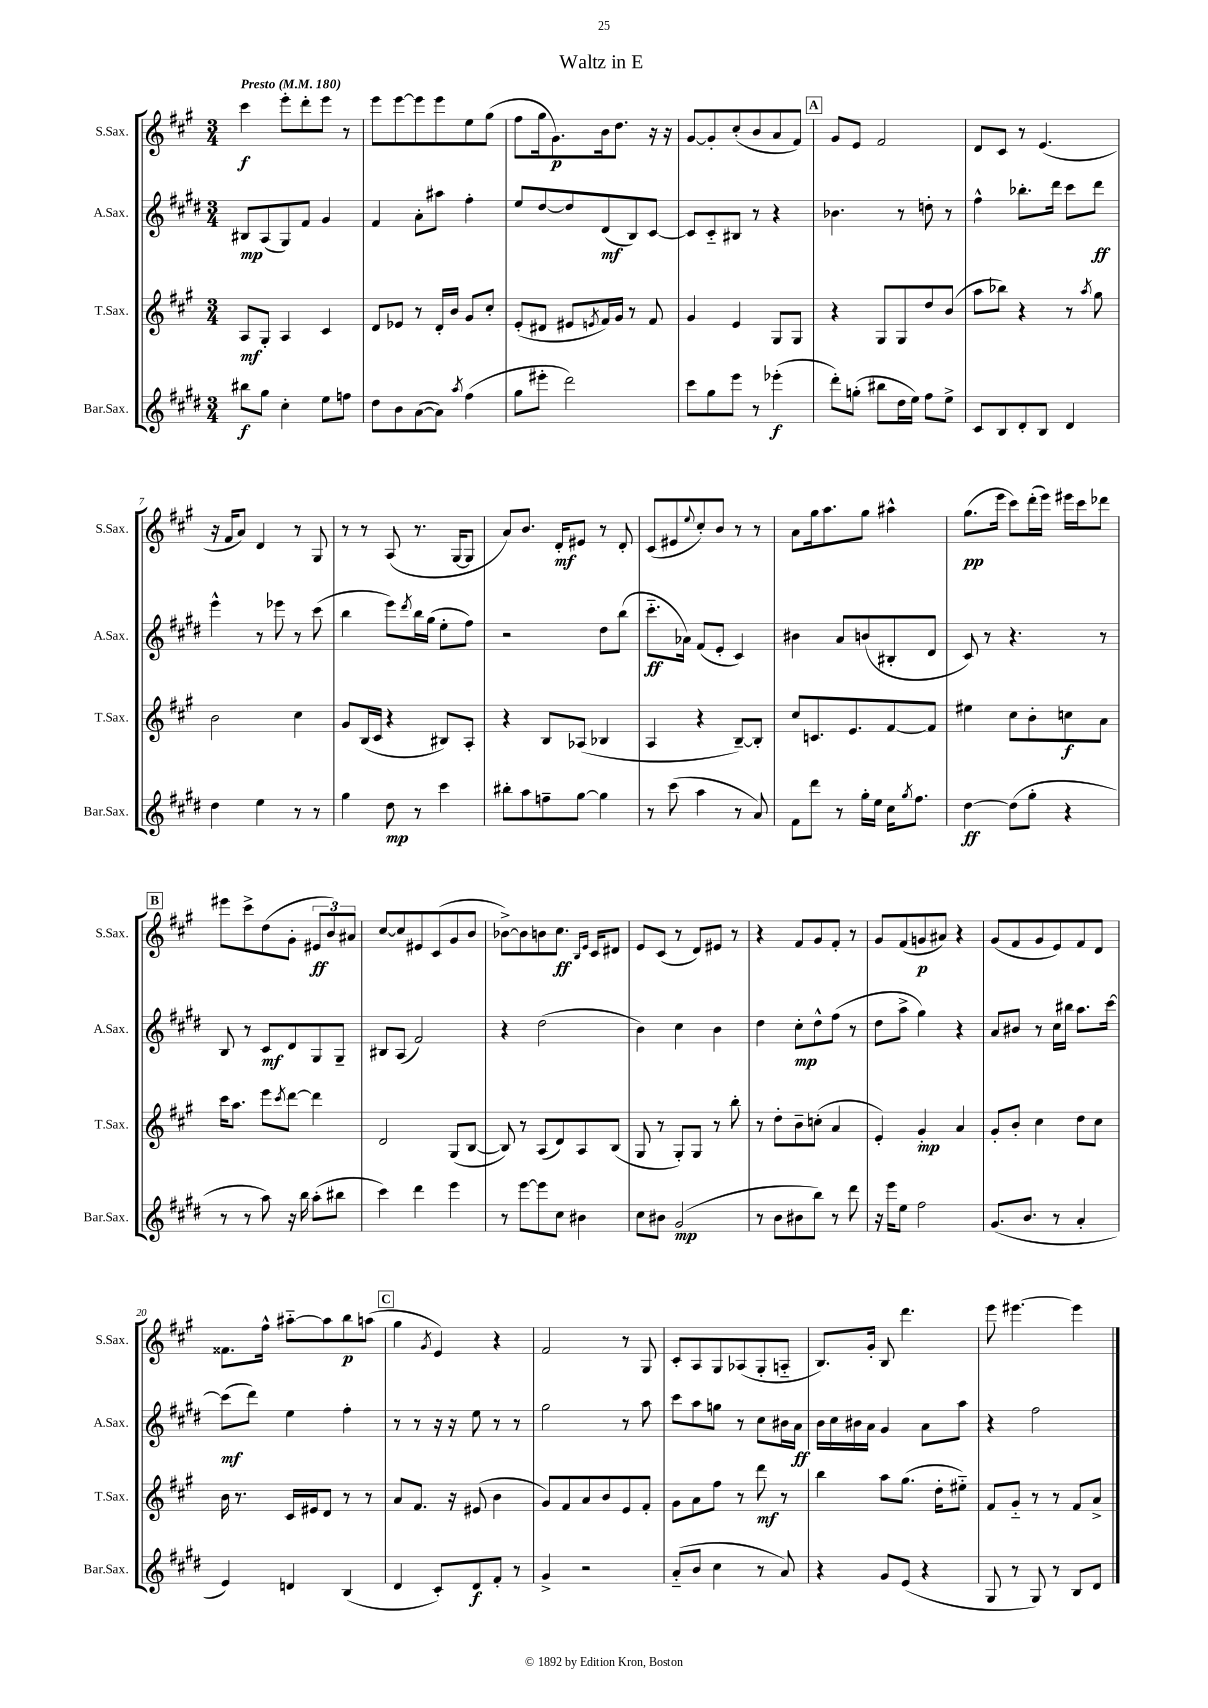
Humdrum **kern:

**kern	**kern	**kern	**kern
*staff4	*staff3	*staff2	*staff1
*clefG2	*clefG2	*clefG2	*clefG2
*k[f#c#g#d#]	*k[f#c#g#]	*k[f#c#g#d#]	*k[f#c#g#]
*M3/4	*M3/4	*M3/4	*M3/4
*MM180	*MM180	*MM180	*MM180
8bb#\L	8A/L	8B#/L	4ccc#\
8gg#\J	8G#'/J	(8A/	.
4cc#'\	4A/	8G#/)	8eee'\L
.	.	8f#/J	8ddd'\
8ee\L	4c#/	4g#/	8eee\J
8ff\J	.	.	8r
=	=	=	=
8dd#\L	8d/L	4f#/	8eee\L
8b\	8e-/J	.	[8eee\
([8a\	8r	8a'\L	8eee\]
8a\]J)	16d'/LL	8aa#\J	8eee\
.	16b/JJ	.	.
8qaa/	.	.	.
(4ff#\	8g#/L	4ff#'\	8ee\
.	8cc#'/J	.	(8gg#\J
=	=	=	=
8gg#\L	(8e'/L	8ee/L	8ff#\L
8eee#'\J	8d#/J	[8dd#/	16gg#\k
.	.	.	8.g#\)
2ddd#\)	8e#/L	8dd#/]	.
.	8qe/	.	.
.	16f#/L)	(8d#/	16b\k
.	16g#/JJ	.	8.dd\J
.	8r	8B/)	.
.	8f#/	[8c#/J	16r
.	.	.	16r
=	=	=	=
8ccc#\L	4g#/	8c#/]L	[8g#/L
8gg#\	.	8c#'~/	8g#'/]
8eee\J	4e/	8B#/J	(8cc#'/
8r	.	8r	8b/
(4eee-'\	8G#/L	4r	8a/
.	8G#/J	.	8f#/J)
=	=	=	=
8ddd#'\L)	4r	4.b-\	8g#/L
(8gg'\J	.	.	8e/J
8bb#\L	8G#/L	.	2f#/
16dd#\L	8G#/	8r	.
16ee\JJ)	.	.	.
8ff#\L	8dd/	8dd'\	.
8ee^\J	(8b/J	8r	.
=	=	=	=
8c#/L	8aa\L	4ff#^^\	8d/L
8B/	8bb-\J)	.	8c#/J
8d#'/	4r	8.bb-'\L	8r
8B/J	.	.	(4.e/
.	.	16ddd#\Jk	.
4d#/	8r	8ccc#\L	.
.	8qaa/	.	.
.	8gg#\	8ddd#\J	.
=	=	=	=
4dd#\	2b\	4eee^^\	16r
.	.	.	16f#/LK
.	.	.	8a/J)
4ee\	.	8r	4d/
.	.	8eee-\	.
8r	4cc#\	8r	8r
8r	.	(8ccc#\	8G#/
=	=	=	=
4gg#\	8g#/L	4bb\	8r
.	(16B/L	.	8r
.	16c#/JJ	.	.
8dd#\	4r	8eee\L)	(8A/
.	.	8qddd#/	.
8r	.	16bb\L	8.r
.	.	(16gg#\JJ	.
4ccc#\	8B#/L)	8ee'\L	.
.	.	.	[16G#/LK
.	8A'/J	8ff#\J)	8G#/]J
=	=	=	=
8bb#'\L	4r	2r	8a/L)
8aa\	.	.	8.b/J
8ff~\	8B/L	.	.
.	.	.	16d'/LK
[8gg#\J	(8A-/J	.	8e#/J
4gg#\]	4B-/	8dd#\L	8r
.	.	(8bb\J	8d'/
=	=	=	=
8r	4A/	8.ccc#'~\L	(8c#/L
(8ccc#\	.	.	8e#/
.	.	16a-\Jk)	.
.	.	.	8qqee/
4aa\	4r	(8f#/L	8cc#'/)
.	.	8e'/J	8b/J
8r	[8B~/L)	4c#/)	8r
8a/)	8B'/]J	.	8r
=	=	=	=
8f#\L	8cc#/L	4b#\	8a\L
8ddd#\J	8.c/	.	16gg#\k
.	.	.	8.aa\
8r	.	8a/L	.
.	8.e/	.	.
16gg#'\LL	.	(8b/	8gg#\J
16ee\JJ	.	.	.
16cc#\LK	[8f#/	8B#'/	4aa#^^\
8qgg#/	.	.	.
8.ff#\J	.	.	.
.	8f#/]J	8d#/J	.
=	=	=	=
[4dd#\	4ee#\	8c#/)	(8.gg#\L
.	.	8r	.
.	.	.	16eee\Jk
(8dd#\]L	8cc#\L	4.r	8ccc#\L)
8gg#'\J	8b'\	.	(16ddd'\L
.	.	.	16eee\JJ)
4r	8cc\	.	16eee#\LL
.	.	.	16ccc#\J
.	8a\J	8r	8ddd-\J
=	=	=	=
8r	16ccc#\LK	8B/	8eee#\L
.	8.aa\J	.	.
8r	.	8r	8ccc#^\
8aa\)	8eee\L	8c#/L	(8dd\
.	8qccc#/	.	.
16r	[8ddd\J	8d#/	8g#'\J
16bb\	.	.	.
(8aa'\L	4ddd\]	8G#/	12e#/L
.	.	.	12b/)
8bb#\J	.	8G#~/J	.
.	.	.	12a#/J
=	=	=	=
4ccc#\)	2d/	8B#/L	[8cc#/L
.	.	(8A/J	8cc#/]
4ddd#\	.	2f#/)	8e#/
.	.	.	(8c#/
4eee\	(8G#/L	.	8g#/
.	[8B/J	.	8b/J
=	=	=	=
8r	8B/])	4r	[8b-^\L)
[8eee\L	8r	.	8b-\]
8eee\]	(8A/L	(2dd#\	8b\
8cc#\J	8d/)	.	8.cc#\J
4b#\	8A/	.	.
.	.	.	16qqB/LL
.	.	.	16qqe/JJ
.	.	.	16c#/LK
.	(8B/J	.	8d#/J
=	=	=	=
8cc#\L	8G#/	4b\)	8e/L
8b#\J	8r	.	(8c#/J
(2g#/	8G#'/L)	4cc#\	8r
.	8G#/J	.	8d/L)
.	8r	4b\	8e#/J
.	8bb'\	.	8r
=	=	=	=
8r	8r	4dd#\	4r
8b\L	8dd'\L	.	.
8b#\	8b~\	8cc#'\L	8f#/L
8bb\J)	(8cc'\J	8dd#^^\	8g#/
8r	4a/	(8ff#\J	8f#'/J
8ddd#\	.	8r	8r
=	=	=	=
16r	4e'/)	8dd#\L	8g#/L
16eee\LK	.	.	.
8ee\J	.	8aa^\J	(8f#/
2ff#\	4g#'/	4gg#\)	8g/
.	.	.	8a#/J)
.	4a/	4r	4r
=	=	=	=
(8.g#/L	8g#'/L	8a/L	(8g#/L
.	8b'/J	8b#/J	8f#/
8.b/J	.	.	.
.	4cc#\	8r	8g#/
8r	.	16cc#\LL	8e/)
.	.	16bb#\JJ	.
4a'/	8dd\L	8.aa\L	8f#/
.	8cc#\J	.	8d/J
.	.	[16ccc#\Jk	.
=	=	=	=
4e/)	16b\	(8ccc#\]L	8.f##\L
.	8.r	.	.
.	.	8ddd#\J)	.
.	.	.	16ff#^^\Jk
4d/	16c#/LL	4ee\	[8aa#'~\L
.	16e#/J	.	.
.	8d/J	.	8aa#\]
(4B/	8r	4ff#'\	8bb\
.	8r	.	(8aa\J
=	=	=	=
4d#/	8a/L	8r	4gg#\
.	8.f#/J	8r	.
.	.	.	8qg#/
8c#'/L)	.	16r	4e/)
.	16r	16r	.
8d#/	(8e#/	8ee\	.
8f#'/J	4b\	8r	4r
8r	.	8r	.
=	=	=	=
4g#^/	8g#/L)	2gg#\	2f#/
.	8f#/	.	.
2r	8a/	.	.
.	8b/	.	.
.	8e/	8r	8r
.	8f#'/J	8aa\	8G#/
=	=	=	=
(8a'~/L	8g#\L	8ccc#\L	8c#'/L
8b/J	8a\	8aa\	8A/
4cc#\	8ff#\J	8gg\J	8G#/
.	8r	8r	(8A-/
8r	8ddd\	8cc#\L	8G#'/
8a/)	8r	16b#\L	8A'~/J
.	.	16a\JJ	.
=	=	=	=
4r	4bb\	16b\LL	8.B/L)
.	.	16cc#\	.
.	.	16b#\	.
.	.	16a\JJ	16g#'/Jk
8g#/L	8aa\L	4g#/	8B/
(8e/J	(8.gg#\J	.	4.ddd\
4r	.	8a\L	.
.	16dd'\LK	.	.
.	8ee#'~\J)	8aa\J	.
=	=	=	=
8G#/	8f#/L	4r	8eee\
8r	8g#'~/J	.	[4.eee#\
8G#/)	8r	2ff#\	.
8r	8r	.	.
8B/L	8f#/L	.	4eee#\]
8d#/J	8a^/J	.	.
==	==	==	==
*-	*-	*-	*-
